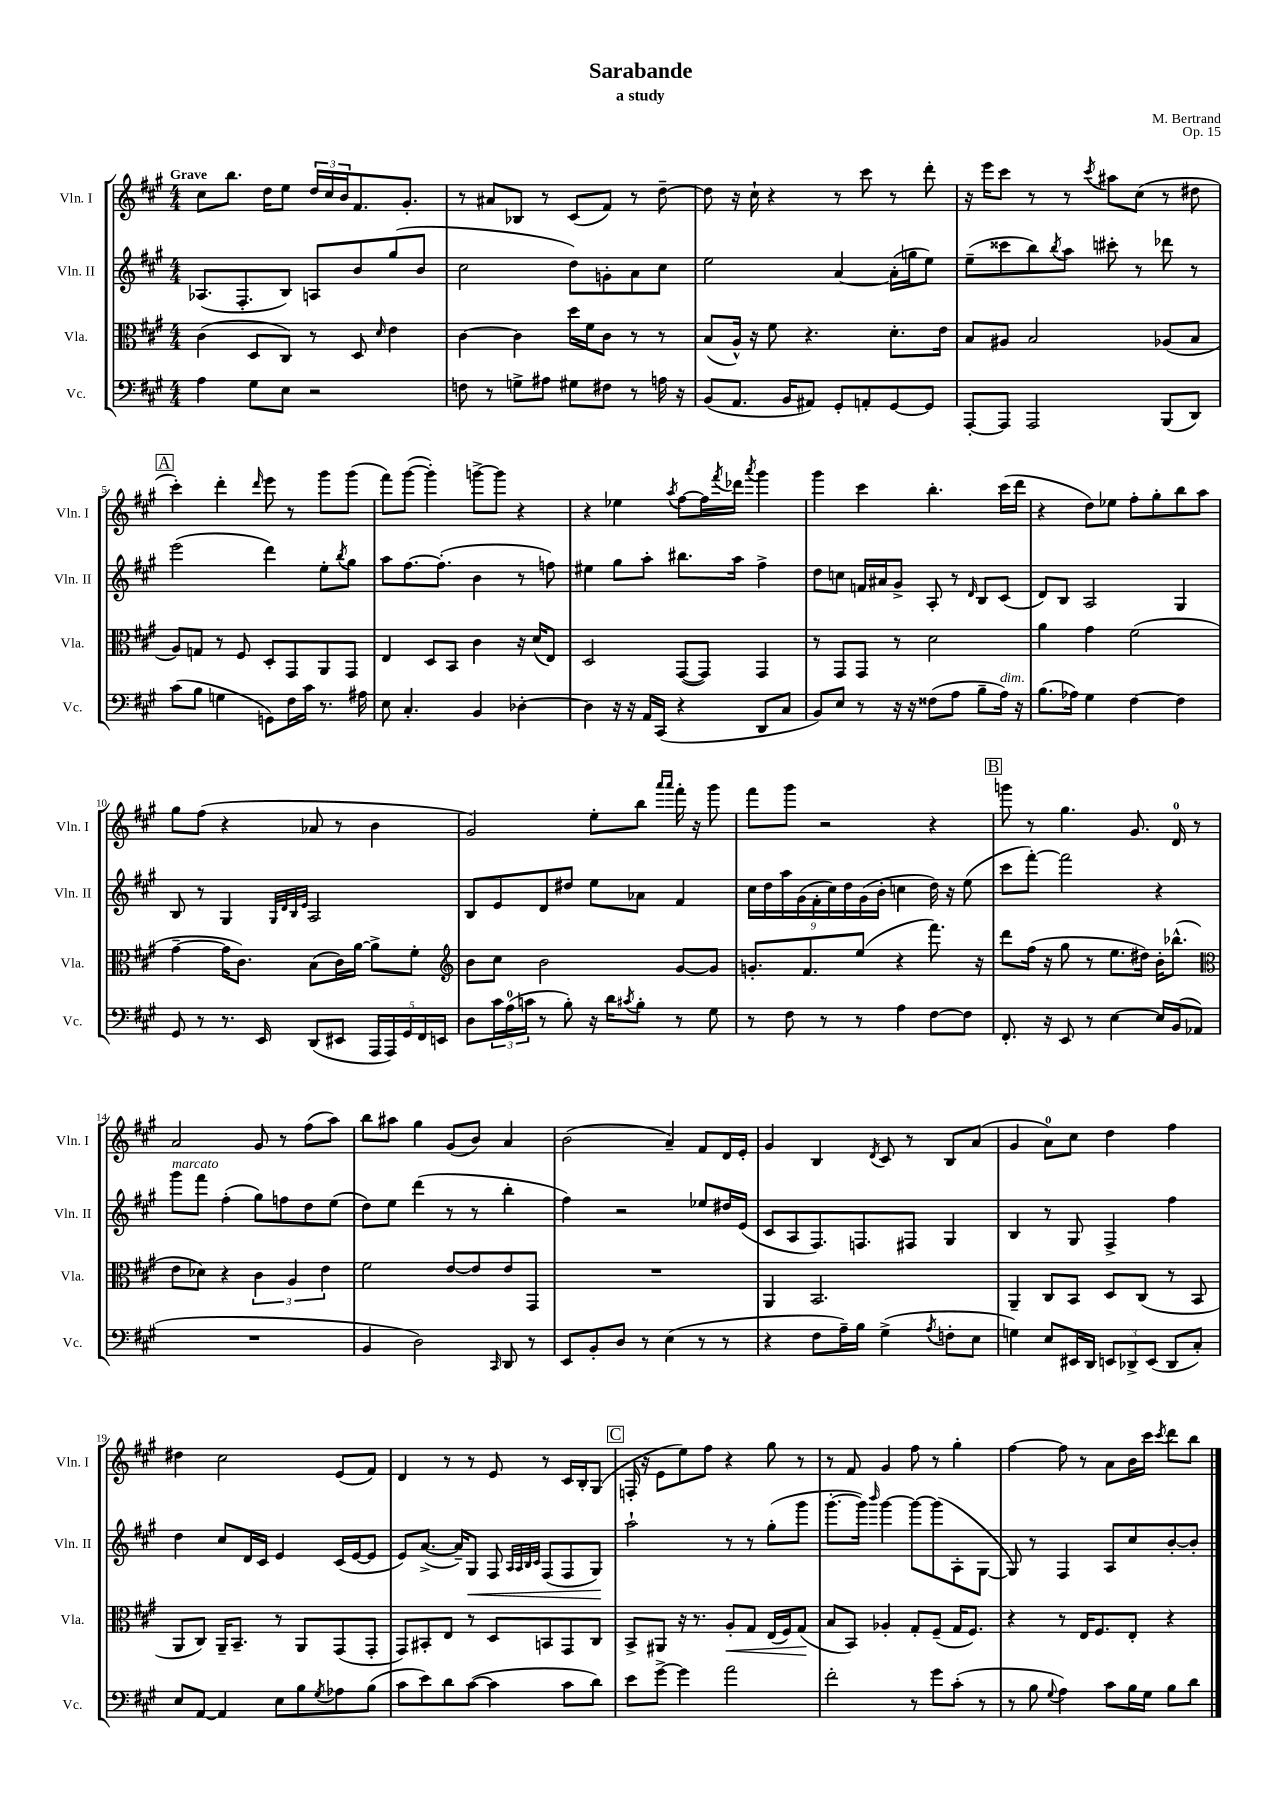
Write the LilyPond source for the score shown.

\header { title = "Sarabande" composer = "M. Bertrand" subtitle = "a study" opus = "Op. 15" }
<<
\new StaffGroup <<
\new Staff = "s0" \with { instrumentName = "Vln. I" shortInstrumentName = "Vln. I" } {
    \clef treble \key a \major \numericTimeSignature \time 4/4 \tempo "Grave"
    cis''8 b''8. d''16 e''8 \tuplet 3/2 { d''16 cis''16 b'16 } fis'8. gis'8.-. |
    r8 ais'8 bes8 r8 cis'8( fis'8) r8 d''8~-- |
    d''8 r16 cis''16-! r4 r8 cis'''8 r8 d'''8-. |
    r16 e'''16 cis'''8 r8 r8 \acciaccatura { cis'''8 } ais''8 cis''8( r8 dis''8 |
    \mark \markup { \box "A" } cis'''4-.) d'''4-. \grace { d'''16 } e'''8 r8 gis'''8 gis'''8( |
    fis'''8) gis'''8~( gis'''4-.) g'''8~-> g'''8 r4 |
    r4 ees''4 \acciaccatura { a''8 } fis''8~ fis''16 \acciaccatura { fis'''8 } des'''16 \acciaccatura { a'''8 } gis'''4 |
    gis'''4 cis'''4 b''4.-. cis'''16( d'''16 |
    r4 d''8) ees''8 fis''8-. gis''8-. b''8 a''8 |
    gis''8 fis''8( r4 aes'8 r8 b'4 |
    gis'2) e''8-. b''8 \grace { a'''16 a'''16 } fis'''16-. r16 gis'''8 |
    fis'''8 gis'''8 r2 r4 |
    \mark \markup { \box "B" } g'''8 r8 gis''4. gis'8. d'16-0 r8 |
    a'2 gis'8 r8 fis''8( a''8) |
    b''8 ais''8 gis''4 gis'8( b'8) a'4 |
    b'2( a'4--) fis'8 d'16 e'16-. |
    gis'4 b4 \acciaccatura { d'8 } cis'8 r8 b8 a'8( |
    gis'4 a'8-0) cis''8 d''4 fis''4 |
    dis''4 cis''2 e'8( fis'8) |
    d'4 r8 r8 e'8 r8 cis'16 b16-. gis8( |
    \mark \markup { \box "C" } f16-. r16 e'8 e''8) fis''8 r4 gis''8 r8 |
    r8 fis'8 gis'4 fis''8 r8 gis''4-. |
    fis''4~ fis''8 r8 a'8 b'16 cis'''16 \acciaccatura { cis'''8 } d'''8 b''8 \bar "|." |
}
\new Staff = "s1" \with { instrumentName = "Vln. II" shortInstrumentName = "Vln. II" } {
    \clef treble \key a \major \numericTimeSignature \time 4/4
    aes8.( fis8.-. b8) a8 b'8 gis''8( b'8 |
    cis''2 d''8) g'8-. a'8 cis''8 |
    e''2 a'4~ a'16-.( g''16 e''8) |
    e''8--( cisis'''8 b''8) \acciaccatura { b''8 } a''8 cis'''8-. r8 des'''8 r8 |
    \mark \markup { \box "A" } e'''2( d'''4) e''8-. \acciaccatura { b''8 } gis''8 |
    a''8 fis''8.~ fis''8.-.( b'4 r8 f''8) |
    eis''4 gis''8 a''8-. bis''8. a''16 fis''4-> |
    d''8 c''8 f'16 ais'16 gis'8-> a8-. r8 \grace { d'16 } b8 cis'8( |
    d'8) b8 a2 gis4 |
    b8 r8 gis4 \grace { gis32 d'32 b32 e'32 } a2 |
    b8 e'8 d'8 dis''8 e''8 aes'8 fis'4 |
    \tuplet 9/8 { cis''16 d''16 a''16 gis'16( fis'16-. cis''16) d''16 gis'16( b'16-. } c''4 d''16) r16 e''8( |
    \mark \markup { \box "B" } cis'''8 fis'''8~-.) fis'''2 r4 |
    gis'''8^\markup { \italic "marcato" } fis'''8 fis''4-.( gis''8) f''8 d''8 e''8( |
    d''8) e''8 d'''4( r8 r8 b''4-. |
    fis''4) r2 ees''8 dis''16 e'16( |
    cis'8 a8 fis8.) f8. fis8 gis4 |
    b4 r8 gis8 fis4-> fis''4 |
    d''4 cis''8 d'16 cis'16 e'4 cis'16( e'16~ e'8 |
    e'8) a'8.~->( a'16--) gis8\< fis8 \grace { a32 a32 b32 cis'32 } fis8( fis8 gis8\!) |
    \mark \markup { \box "C" } a''2-! r8 r8 gis''8-.( gis'''8 |
    gis'''8.~-. gis'''16) \grace { b'''16 } gis'''4~ gis'''8~ gis'''8( a8-. gis8~ |
    gis8) r8 fis4 a8 cis''8 b'8~-. b'8-. \bar "|." |
}
\new Staff = "s2" \with { instrumentName = "Vla." shortInstrumentName = "Vla." } {
    \clef alto \key a \major \numericTimeSignature \time 4/4
    cis'4( d8 cis8) r8 d8 \grace { d'16 } e'4 |
    cis'4~ cis'4 d''16 fis'16 cis'8 r8 r8 |
    b8( a16-^) r16 fis'8 r4. d'8.-. e'16 |
    b8 ais8 b2 aes8( b8 |
    \mark \markup { \box "A" } a8) g8 r8 fis8 d8-. gis,8 a,8 gis,8 |
    e4 d8 b,8 cis'4 r16 d'16( e8) |
    d2 gis,8~( gis,8) gis,4 |
    r8 gis,8 gis,8 r8 d'2 |
    a'4 gis'4 fis'2( |
    gis'4~-- gis'16 cis'8.) b8( cis'16) a'16~ a'8-> fis'8-. |
    \clef treble b'8 cis''8 b'2 gis'8~ gis'8 |
    g'8.-. fis'8. e''8( r4 fis'''8.) r16 |
    \mark \markup { \box "B" } d'''8 fis''16( r16 gis''8 r8 e''8. dis''16) b'16-. bes''8.-^( |
    \clef alto e'8 des'8) r4 \tuplet 3/2 { cis'4 a4 e'4 } |
    fis'2 e'8~ e'8 e'8 gis,8 |
    R1 |
    a,4 b,2. |
    a,4-- cis8 b,8 d8 cis8( r8 b,8 |
    a,8 cis8) a,16-- b,8.-- r8 a,8 gis,8( gis,8-. |
    gis,8) bis,8-. e8 r8 d8 b,8 gis,8 cis8 |
    \mark \markup { \box "C" } b,8-> ais,8 r16 r8. a8-.\< gis8 e16( fis16) gis8\!( |
    b8 b,8) aes4-. gis8-. fis8--( gis16 fis8.) |
    r4 r8 e16 fis8. e8-. r4 \bar "|." |
}
\new Staff = "s3" \with { instrumentName = "Vc." shortInstrumentName = "Vc." } {
    \clef bass \key a \major \numericTimeSignature \time 4/4
    a4 gis8 e8 r2 |
    f8 r8 g8-> ais8 gis8 fis8 r8 a16 r16 |
    b,8( a,8. b,16 ais,8) gis,8-. a,8-. gis,8~ gis,8 |
    a,,8~-. a,,8 a,,2 b,,8( d,8) |
    \mark \markup { \box "A" } cis'8( b8 g4 g,8) fis16 cis'16 r8. ais16 |
    e8 cis4.-. b,4 des4~-. |
    des4 r16 r16 a,16 cis,16( r4 d,8 cis8 |
    b,8) e8 r8 r16 r16 fisis8( a8 b8-- a16^\markup { \italic "dim." }) r16 |
    b8.( aes16) gis4 fis4~ fis4 |
    gis,8 r8 r8. e,16 d,8( eis,8 \tuplet 5/4 { a,,16 a,,16) gis,16 fis,16 e,16 } |
    d8 \tuplet 3/2 { cis'16 a16-0( c'16 } r8 b8-.) r16 d'16 \acciaccatura { cis'8 } b8-. r8 gis8 |
    r8 fis8 r8 r8 a4 fis8~ fis8 |
    \mark \markup { \box "B" } fis,8.-. r16 e,8 r8 e4~ e16 b,16( aes,8 |
    R1 |
    b,4 d2) \grace { cis,16 } d,8 r8 |
    e,8 b,8-. d8 r8 e4( r8 r8 |
    r4 fis8 a16--) b16 gis4->( \acciaccatura { a8 } f8-. e8 |
    g4) e8 eis,16 d,16 \tuplet 3/2 { e,8 des,8-> e,8( } des,8 cis8-.) |
    e8 a,8~ a,4 e8 b8 \acciaccatura { gis8 } aes8 b8( |
    cis'8 e'8) d'8 cis'8~( cis'4 cis'8 d'8) |
    \mark \markup { \box "C" } e'8 gis'8~-> gis'4 a'2 |
    fis'2-. r8 gis'8 cis'8-.( r8 |
    r8 b8 \appoggiatura { gis8 } a4) cis'8 b16 gis16 b8 d'8 \bar "|." |
}
>>
>>
